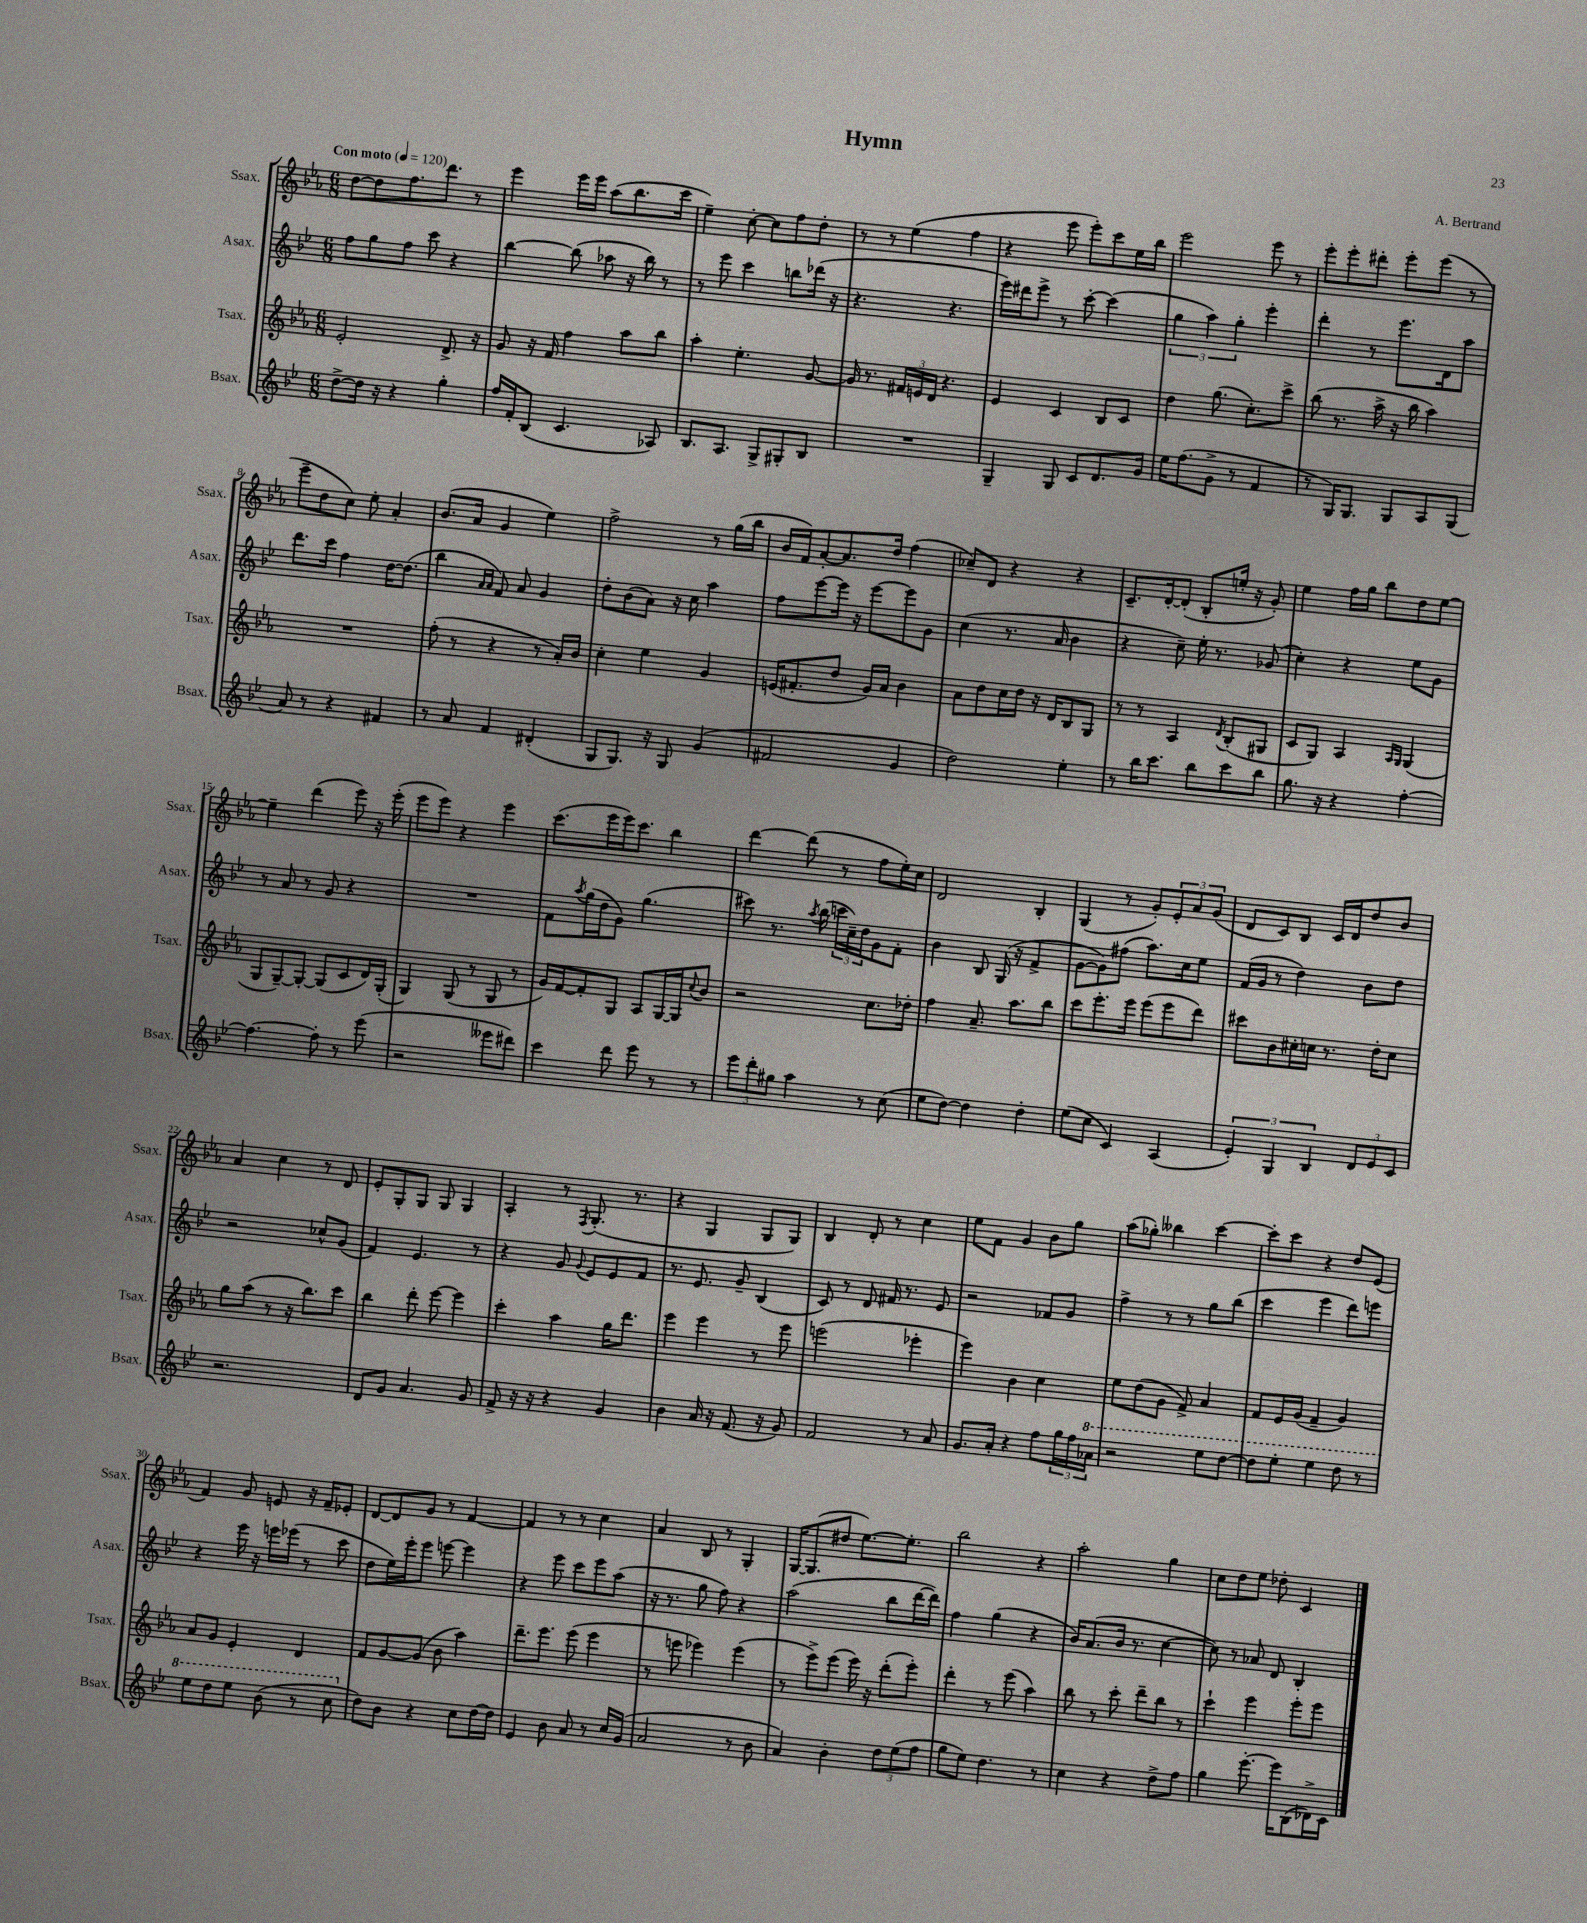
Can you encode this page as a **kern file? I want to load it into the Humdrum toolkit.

**kern	**kern	**kern	**kern
*staff4	*staff3	*staff2	*staff1
*clefG2	*clefG2	*clefG2	*clefG2
*k[b-e-]	*k[b-e-a-]	*k[b-e-]	*k[b-e-a-]
*M6/8	*M6/8	*M6/8	*M6/8
*MM120	*MM120	*MM120	*MM120
[8dd^	2e-'	8ff	[8dd
16dd]	.	8gg	8dd]
16r	.	.	.
4r	.	8ff	8.ff
.	.	8ccc	.
.	.	.	8.ddd
4gg'	8.d^	4r	.
.	.	.	8r
.	16r	.	.
=	=	=	=
16ff	8g	[4bb-	4eee-
16f'	.	.	.
(8B-	16r	.	.
.	16f	.	.
4.c	4ff	(8bb-]	16eee-
.	.	.	16eee-
.	.	8aa-	(8aa-
.	8aa-	16r	8.bb-
.	.	16bb-)	.
8A-)	8bb-	8r	.
.	.	.	16ccc
=	=	=	=
8.B-	4aa-'	8r	4ee-~)
.	.	8eee-	.
8.A	.	.	.
.	4.ee-'	4ccc	[8cc'
8G^	.	.	8cc]
8G#'	.	8bb	8ff
8B-	[8g	(16ddd-	8dd'
.	.	16r	.
=	=	=	=
2.r	16g]	4.r	8r
.	8.r	.	.
.	.	.	8r
.	24f#	.	(4ee-
.	24e	.	.
.	24d	.	.
.	4.r	4.r	.
.	.	.	4ff
=	=	=	=
4G~	4e-	16eee-)	4r
.	.	16ddd#	.
.	.	8eee-^	.
8G	4c	8r	8eee-
8c	.	[8ccc'	8eee-')
8.d	8B-	(4ccc]	8ccc
.	8c	.	16ee-
16g	.	.	16bb-
=	=	=	=
16ee-	4dd	6gg	2eee-
(8.ff	.	.	.
.	.	6aa)	.
8g^	(8.gg	.	.
.	.	6gg'	.
8r	.	.	.
.	8.cc')	.	.
4f	.	4eee-'	8eee-
.	8ccc^	.	8r
=	=	=	=
8r	(8bb-	4ddd'	8eee-'
16G)	8.r	.	8eee-'
8.G	.	.	.
.	.	8r	8ddd#'
.	16aa-^	.	.
8G	16r	8.eee-	8eee-'
.	16bb-	.	.
8A	4aa-)	.	(8eee-
.	.	16d	.
(8G	.	8aa	8r
=	=	=	=
8a)	2.r	8.ddd	8eee-~
8r	.	.	8dd
.	.	16ccc	.
4r	.	4ff	8cc)
.	.	.	8ee-'
4f#	.	[16dd	4a-'
.	.	(8.dd]	.
=	=	=	=
8r	(8ff'	4bb-	(8.b-
8a	8r	.	.
.	.	.	16a-
.	.	16qqa	.
.	.	16qqa	.
4f	4r	8f)	4g
.	.	8a	.
(4d#'	8r	4g	4ee-)
.	16a-')	.	.
.	16b-	.	.
=	=	=	=
8G	4cc'	8dd'	2ff^
8.G)	.	(8b-	.
.	4ee-	8a)	.
16r	.	.	.
8G	.	16r	.
.	.	16cc	.
(4g	4g	4aa	8r
.	.	.	(16gg
.	.	.	16bb-
=	=	=	=
2f#	(16e	8ff	16b-
.	8.f#'	.	16f)
.	.	[8eee-	[8a-'
.	8dd	16eee-]	8.a-]
.	.	16r	.
.	16g)	[8eee-	.
.	16a-	.	16dd
4g	4b-	8eee-]	(4ff
.	.	8g	.
=	=	=	=
2dd)	8a-	(4cc	8cc-~)
.	8dd	.	8d
.	16cc	8.r	4r
.	16dd	.	.
.	16r	.	.
.	16d	16a	.
4ee-'	8B-	4b-	4r
.	8G	.	.
=	=	=	=
8r	8r	4r	8.c~
16bb-	8r	.	.
8.ccc	.	.	[16d'
.	4A-	8cc~)	(8d']
8bb-	.	16ee-'	8B-'
.	.	8.r	.
.	8qd	.	.
8ccc	(8B-'	.	16ee'
.	.	.	16r
8bb-	8G#	(8g-	8g')
=	=	=	=
8.gg	8c	4cc')	4ee-
.	8G)	.	.
16r	.	.	.
4r	4A-	4r	16ff
.	.	.	16gg
.	.	.	8bb-
.	16qqA-	.	.
.	16qqG	.	.
[4ff'	(4G	8ee-	8dd
.	.	8g	[8ee-
=	=	=	=
4.ff_	8G	8r	4ee-~]
.	[8G~)	8a	.
.	8G'_	8r	(4ddd
8ff']	(8G]	8g	.
8r	8c	4r	8eee-)
(8eee-	16d)	.	16r
.	(16G'	.	(16eee-'
=	=	=	=
2r	4G)	2.r	8eee-
.	.	.	8eee-)
.	(8G	.	4r
.	8r	.	.
8eee--	8G	.	4eee-
8ddd#)	8r	.	.
=	=	=	=
4ccc	16g)	8f	(8.ccc
.	[16f	.	.
.	.	8qaa	.
.	8f']	(16gg	.
.	.	16dd	16eee-
8ddd	8G	8g)	16eee-)
.	.	.	8.ccc
8eee-	8A-	(4.gg	.
8r	[16G	.	4bb-
.	16G]	.	.
.	8qqcc	.	.
8r	8b-	.	.
=	=	=	=
12eee-	2r	8ccc#)	[4ddd
12ddd'	.	.	.
.	.	8.r	.
12gg#	.	.	.
4aa	.	.	(8ddd]
.	.	8qaa	.
.	.	(16bb-	.
.	.	24ccc	8r
.	.	24cc~)	.
.	.	24dd	.
8r	8.cc	8g	8ff
(8cc	.	8f'	16ee-')
.	16dd-'	.	16cc
=	=	=	=
8ee-	4ff	4b-	2d
[8dd)	.	.	.
4dd]	8.a-~	8B-	.
.	.	(16G	.
.	8.aa-	16r	.
4dd'	.	4f^	4B-'
.	8bb-	.	.
=	=	=	=
(8ee-	8ccc	[8g	(4G
8cc	8.eee-'	8g])	.
4c)	.	(8ff#	8r
.	16eee-	.	.
.	(8eee-	8.aa)	8g')
(4A	8eee-	.	12e-'
.	.	16cc	.
.	.	.	12a-
.	8ddd)	8ee-	.
.	.	.	(12g
=	=	=	=
6e-')	8ccc#	(16f	8d
.	.	16g	.
.	8b-	8r	8c)
6G	.	.	.
.	16cc#'	4dd)	8B-
.	16cc	.	.
6B-	.	.	.
.	8.r	.	16c
.	.	.	16d
12d	.	8b-	8dd
.	16dd'	.	.
12e-	.	.	.
.	8cc	8dd	8b-
12c	.	.	.
=	=	=	=
2.r	8gg	2r	4a-
.	(8aa-	.	.
.	8r	.	4cc
.	16r	.	.
.	8.bb-)	.	.
.	.	8cc-^^	8r
.	8ccc	(8g	8d
=	=	=	=
8d	4bb-	4f)	8e-'
8g	.	.	8G'
4.a	8ddd'	4.e-	8G
.	[8eee-	.	8G
.	4eee-]	.	4G
8g	.	8r	.
=	=	=	=
8f^	4ccc'	4r	4A-'
16r	.	.	.
16r	.	.	.
4r	4aa-	8g	8r
.	.	8qqg	8qF
.	.	8e-	(8.G'
4g	16gg	8e-	.
.	8.ddd	.	8.r
.	.	8f	.
=	=	=	=
4b-	4eee-	8.r	4r
.	.	8.e-	.
16a	4eee-	.	4G
16r	.	.	.
(8.f	.	8g~	.
.	8r	(4B-	8G
16r	.	.	.
8g)	8eee-	.	8G)
=	=	=	=
2f	(2eee	8c)	4B-
.	.	8r	.
.	.	8d	8d'
.	.	16f#	8r
.	.	8.r	.
8r	4eee-'	.	4cc
8a	.	8e-	.
=	=	=	=
8.g	4eee-)	2r	8ee-
.	.	.	8f
16a'	.	.	.
4r	4b-	.	4g
8ff	4cc	8f-	8b-
24gg	.	8g	8gg
24ff	.	.	.
24aa-	.	.	.
=	=	=	=
2r	8ee-	4ff^	(8aa-
.	(8dd	.	8gg-')
.	8g	8r	4bb--
.	8f^)	8r	.
8eee-	4a-	8gg	[4ccc
[8ddd	.	(8bb-	.
=	=	=	=
8ddd]	8f	4ccc	8ccc']
8eee-'	16e-	.	8ccc
.	(16g	.	.
4eee-	4f~	4eee-	4r
8ddd	4g)	8ddd)	8dd
8r	.	8eee	(8e-
=	=	=	=
8eee-	8a-	4r	4f)
8ddd	8g	.	.
8eee-	4e-'	16eee-	8g
.	.	16r	.
(8bb-	.	16eee	8e
.	.	(16eee-	.
8r	4d	8r	16r
.	.	.	16f~
8ccc	.	8ccc	8e-'
=	=	=	=
8dd)	8f	8dd	[8d
8b-	[8g	16ee-)	8d]
.	.	16eee-'	.
4r	(8g]	8eee-	8g
.	8b-	[8eee	8r
8cc	4aa-)	4eee]	[4f
[16dd	.	.	.
16dd]	.	.	.
=	=	=	=
4e-	8.ddd~	4r	4f]
.	8.eee-	.	.
8b-	.	8eee-	8r
8a	(8eee-	8ccc	8r
8r	4eee-	8eee-	4cc
16cc	.	(8aa	.
(16g	.	.	.
=	=	=	=
2a	8r	16r	4a-
.	.	8.r	.
.	8eee	.	.
.	4eee-)	8gg	8B-
.	.	8ff)	8r
8r	(4eee-	4r	4G'
8b-	.	.	.
=	=	=	=
4a)	8r	(2aa	[16G
.	.	.	(8.G]
.	8eee-^)	.	.
4b-'	(8eee-	.	8dd#
.	16eee-)	.	[8.ee-)
.	16r	.	.
12dd	(8ddd'	8bb-	.
.	.	.	8.ee-']
(12ee-	.	.	.
.	8eee-')	[16ddd	.
12ff	.	.	.
.	.	16ddd])	.
=	=	=	=
8gg	4ddd'	4ff	2bb-
8ee-)	.	.	.
4.dd	8r	(4gg	.
.	(8eee-	.	.
.	4aa-)	4r	4r
8r	.	.	.
=	=	=	=
4cc	8bb-	16b-)	2aa-'
.	.	(8.a	.
.	8r	.	.
4r	8ccc'	16b-	.
.	.	8.r	.
.	8ddd~	.	.
8dd^	8bb-	[4cc	4gg
8ff	8r	.	.
=	=	=	=
4gg	4ccc`	8cc])	8cc
.	.	8r	8dd
[8.eee-'	4eee-	8a-	8ee-
.	.	8d	8dd-'
16eee-]	.	.	.
(8B-	8eee-'	4B-'	4c
16d-^)	8eee-	.	.
16c	.	.	.
==	==	==	==
*-	*-	*-	*-
